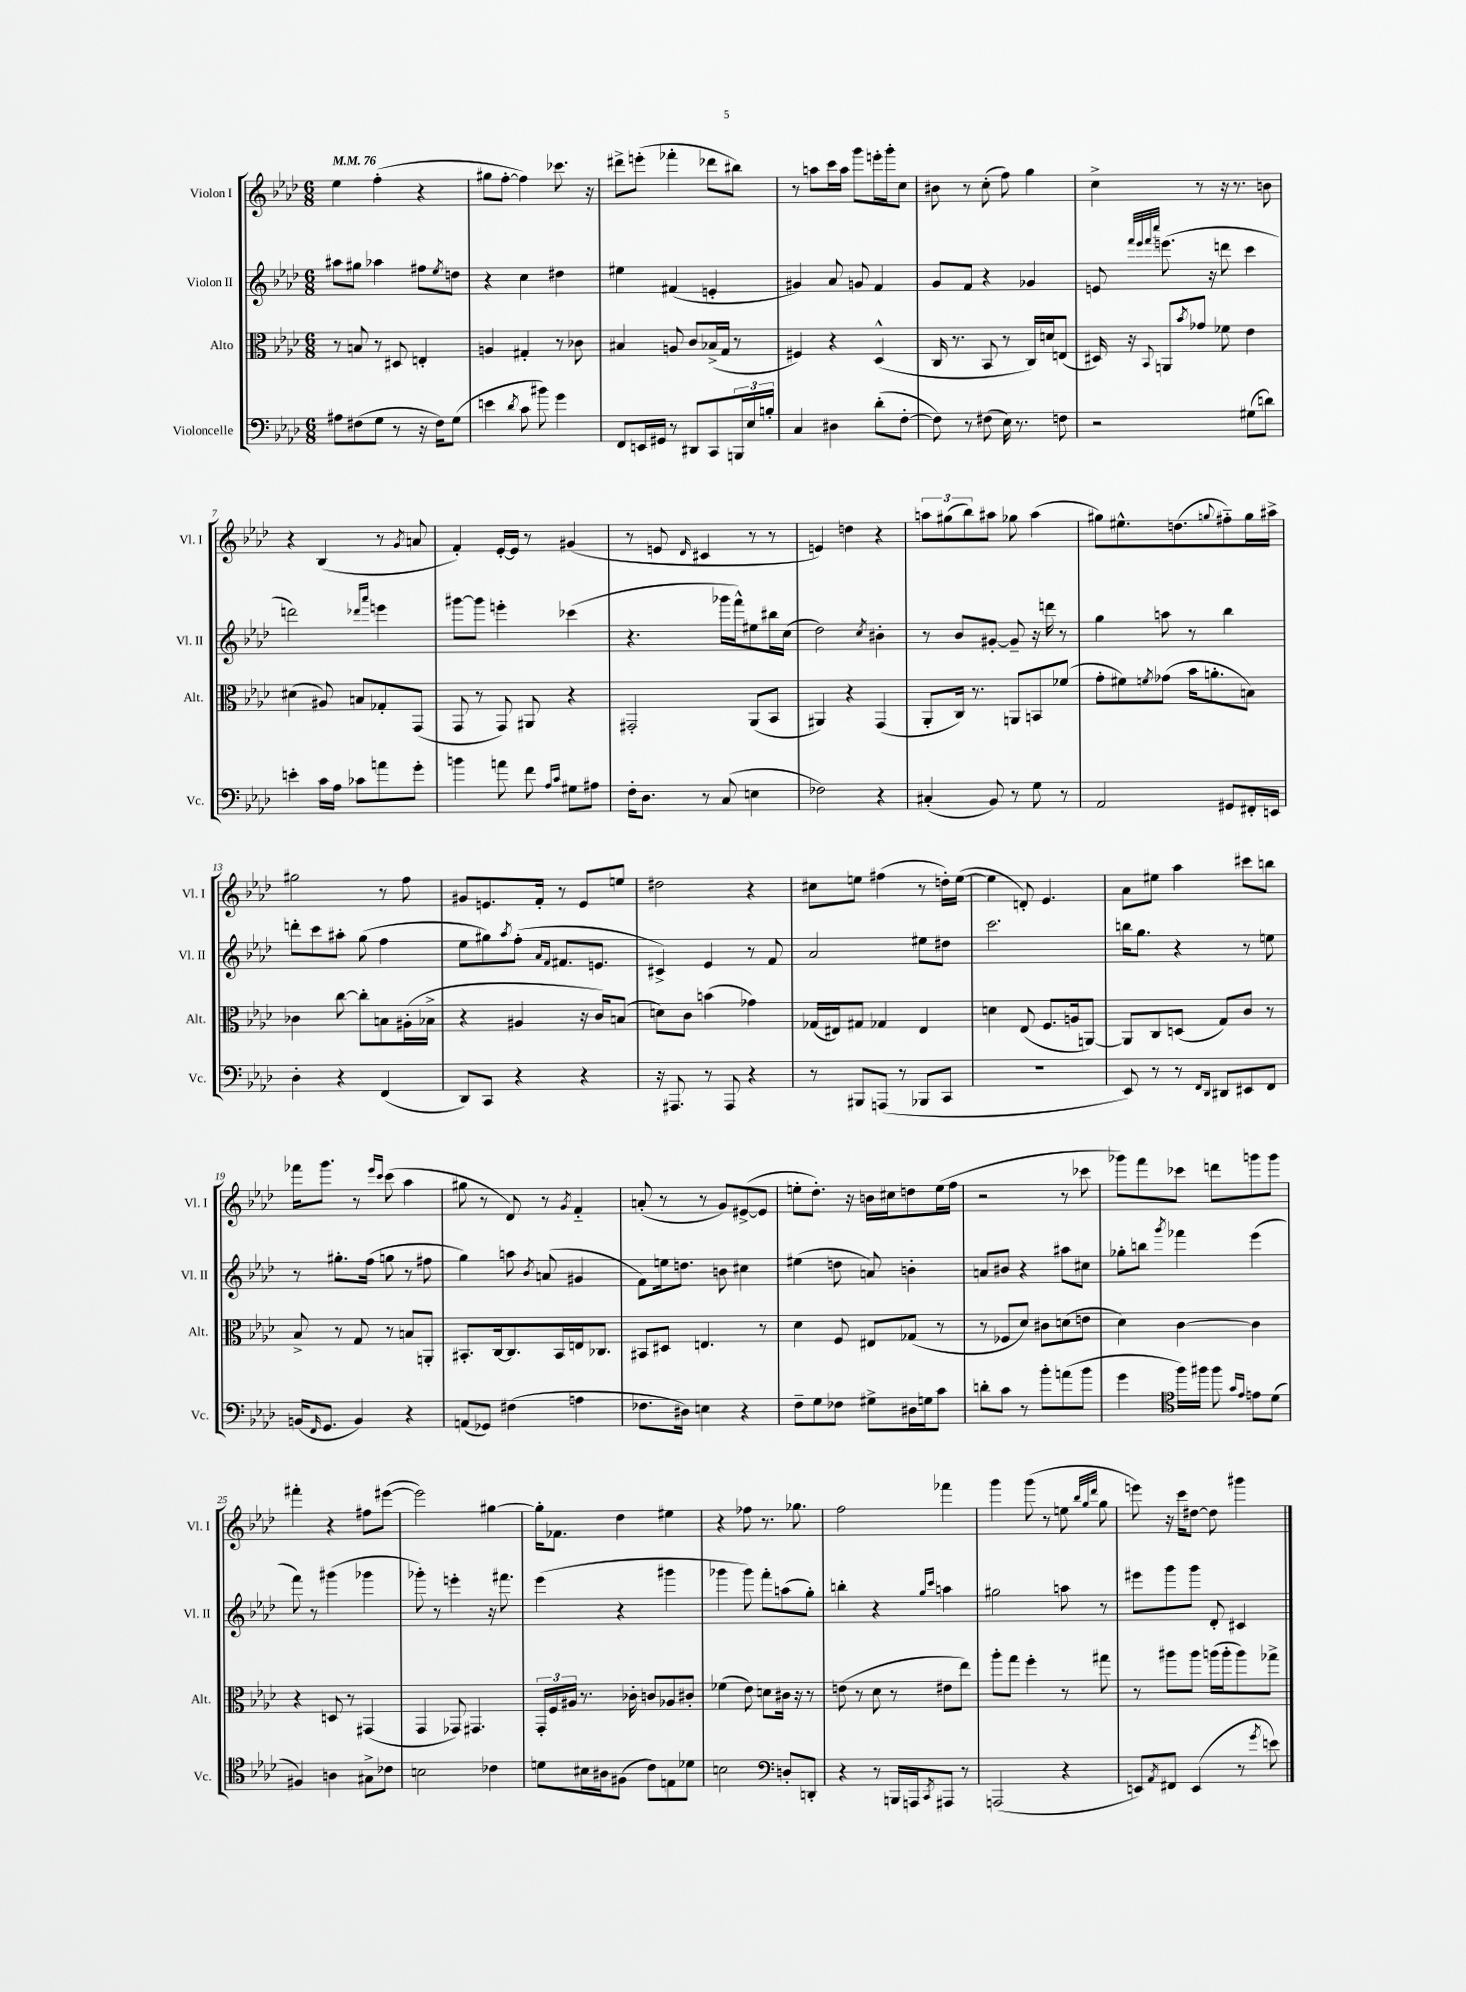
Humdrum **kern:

**kern	**kern	**kern	**kern
*part4	*part3	*part2	*part1
*staff4	*staff3	*staff2	*staff1
*I"Violoncelle	*I"Alto	*I"Violon II	*I"Violon I
*I'Vc.	*I'Alt.	*I'Vl. II	*I'Vl. I
*clefF4	*clefC3	*clefG2	*clefG2
*k[b-e-a-d-]	*k[b-e-a-d-]	*k[b-e-a-d-]	*k[b-e-a-d-]
*M6/8	*M6/8	*M6/8	*M6/8
*MM76	*MM76	*MM76	*MM76
=1	=1	=1	=1
8A#X\L	8r	8aa#X\L	4ee-\
(8F#X\	8Bn/	8gg#X\J	.
8G\J	8r	4aa-X\	(4ff'\
8r	8D#X/	.	.
16r	4En'/	8ff#X\L	4r
16F#\KL)	.	.	.
.	.	8qee-/	.
(8G\J	.	8ddn\J	.
=2	=2	=2	=2
4en\	4An/	4r	8gg#X\L
.	.	.	[8ff'\J
8qd-/	.	.	.
8c\	4G#X'/	4cc\	4ff\])
8b#X\)	.	.	.
4g\	8r	4dd#X\	8.ccc-X\
.	8c-X\	.	.
.	.	.	16r
=3	=3	=3	=3
8FF/L	4B#X/	4ee#X\	8ddd#X^\L
16EEn/L	.	.	(8eeen'\J
16GG#X/JJ	.	.	.
8r	8An/	(4f#X/	4fff-X'\
8DD#X/L	8c/L	.	.
8CC/	(16B-X^/L	4en'/	8ddd-X\L
.	16G/JJ	.	.
24BBBn/L	8r	.	8bb#X\J)
24E-/	.	.	.
24Bn'/JJ	.	.	.
=4	=4	=4	=4
4C/	4F#X/)	4g#X/)	8r
.	.	.	8aan\L
4D#X\	4r	8a-/	16ccc\L
.	.	.	16aa\JJ
.	.	8gn/	8ggg\L
(8d-'\L	(4D-^^/	4f/	16eeen'\L
.	.	.	16ggg'\J
[8F'\J	.	.	8cc\J
=5	=5	=5	=5
8F\])	16C/	8g/L	8b#X\
.	8.r	.	.
8r	.	8f/J	8r
(8F#X\	8BB-/	4r	(8cc'\
16E-\)	8r	.	8ff\)
8.r	.	.	.
.	16C/LL)	4g-X/	4gg\
.	16dn/J	.	.
8Fn\	(8En/J	.	.
=6	=6	=6	=6
2r	16D#X/)	8en/	4cc^\
.	16r	.	.
.	.	32qqfff/LLL	.
.	.	32qqeee-/	.
.	.	32qqfff/	.
.	8qqBB-/	32qqcccc/JJJ	.
.	8AAn/L	(8.eeen\	.
.	8qb-/	.	.
.	8g-X/J	.	8r
.	.	16r	.
.	8f-X\	8dddn\	16r
.	.	.	8.r
(8G#X\L	4e-\	4ccc\	.
8dn\J)	.	.	8bn\
!!LO:LB:g=z
=7	=7	=7	=7
4en'\	(4d#X\	2dddn\)	4r
16c\LL	8A#X/)	.	(4B-/
16A-\JJ	.	.	.
8c-X\L	8Bn/L	.	.
.	.	16qqddd-X/LL	.
.	.	16qqaaa-/JJ	.
8an\	8G-X'/	4eeen\	8r
.	.	.	8qg/
8g'\J	(8GG/J	.	8an/
=8	=8	=8	=8
4bn\	8GG/	[8ggg#X\L	4f'/)
.	8r	8ggg#\J]	.
8an\	8GG/)	4eeen'\	[16e-'/LL
.	.	.	16e-/JJ]
8f\	8AA#X/	.	8r
16qqA-/LL	.	.	.
16qqc/JJ	.	.	.
8G#X\L	4r	(4ccc-X\	(4g#X/
8A#X\J	.	.	.
=9	=9	=9	=9
16F'\KL	2GG#X'/	4.r	8r
8.D-\J	.	.	.
.	.	.	8en/
.	.	.	16qqd-/
8r	.	.	4c#X/
(8C/	.	16ggg-X\LL	.
.	.	16fff^^\J)	.
4En\	(8AA-/L	8ee#X\	8r
.	8BB-/J	16bb#X\L	8r
.	.	(16cc\JJ	.
=10	=10	=10	=10
2F-X\)	4AA#X/)	2dd-\)	4en/)
.	4r	.	4ddn\
.	.	8qcc/	.
4r	(4GG/	4b#X'\	4r
=11	=11	=11	=11
(4C#X'/	8AA-'/L	8r	12aan\L
.	.	.	(12gg#X\
.	16C/Jk)	8b-/L	.
.	.	.	12bb-\)
.	8.r	.	.
8BB-/)	.	[8g#X'/J	8aa#X\J
8r	8AAn/L	8g#~/]	8gg-X\
8G\	8BBn/	16r	(4aa#\
.	.	16dddn\	.
8r	(8f-X/J	8r	.
=12	=12	=12	=12
2AA-/	8g'\L	4gg\	8gg#X\L)
.	8f#X\)	.	8.ee#X^^\
.	8qfn/	.	.
.	(8g-X\J	8aan\	.
.	.	.	(8.ddn\
.	16b-\KL	8r	.
.	8.an'\	.	.
.	.	.	8qqggn/
8GG#X/L	.	4bb-\	8ff#X\)
16FF#X'/L	8Bn\J)	.	16gg\L
16EEn/JJ	.	.	16aa#X^\JJ
!!LO:LB:g=z
=13	=13	=13	=13
4D-'\	4c-X\	8dddn'\L	2gg#X\
.	.	8ccc\	.
4r	[8cc\	8aa#X'\J	.
.	8cc'\L]	(8gg\	.
(4FF/	8Bn\	4ff\	8r
.	(16A#X'\L	.	8ff\
.	16B-X^\JJ	.	.
=14	=14	=14	=14
8DD-/L)	4r	8ee-\L	8g#X/L
8CC/J	.	8gg#X\)	8.en/
.	.	8qaa-/	.
4r	4A#X/	(8ff'\J	.
.	.	.	16f'/Jk
.	.	16qqa-/LL	.
.	.	16qqf/JJ	.
.	.	8.f#X/L	8r
4r	16r	.	8e/L
.	16c/KL)	8.en/J	.
.	(8Bn/J	.	8een/J
=15	=15	=15	=15
16r	8dn\L)	4c#X^/)	2dd#X\
8.AAA#X/	.	.	.
.	8c\J	.	.
8r	(4bn\	4e-/	.
8AAA#/	.	.	.
4r	4g-X\)	8r	4r
.	.	8f/	.
=16	=16	=16	=16
8r	(16G-X/LL	2a-/	8cc#X\L
.	16E#X/J)	.	.
8BBB#X/L	8G#X/J	.	8een\J
(8AAAn/J	4G-X/	.	(4ff#X\
8r	.	.	.
8BBB-X/L	4E#/	8ee#X\L	8r
8CC/J	.	8dd#X\J	16ddn'\LL)
.	.	.	([16ee\JJ
=17	=17	=17	=17
2.r	4dn\	2.ccc\	4ee\]
.	(8E-/	.	8dn'/)
.	8.F/L	.	4.e-/
.	16An/k	.	.
.	[8AAn/J)	.	.
=18	=18	=18	=18
8EE-/)	8AA/L]	16bbn\KL	8a-\L
.	.	8.gg\J	.
8r	8C/	.	8ee#X\J
8r	(8Dn/J	4r	4aa-\
16qqFF/LL	.	.	.
16qqDD-/JJ	.	.	.
8DD#X/L	8G/L)	.	.
8EE#X/	8c/J	8r	8ccc#X\L
8FF/J	8r	8een\	8bbn\J
!!LO:LB:g=z
=19	=19	=19	=19
(16BBn/KL	8B-^/	8r	16fff-X\KL
16qqFF/	.	.	.
8.GG/J	.	.	8.ggg\J
.	8r	8.gg#X'\L	.
4BB/)	8G/	.	8r
.	.	(16ff\Jk	.
.	.	.	16qqeee-/LL
.	.	.	16qqccc/JJ
.	8r	8ggn\	(8ccc\
4r	8Bn/L	8r	4aa-\
.	8AAn'/J	8ff#X\	.
=20	=20	=20	=20
(8AAn/L	8.BB#X'/L	4gg\)	8gg#X\
8GG-X/J)	.	.	8r
.	[16C/k	.	.
(4F#X\	8.C/]	8aan\	8d-/)
.	.	8qb-/	.
.	.	(8an/	8r
.	16BB#/L	.	.
.	.	.	8qg/
4An\	16En/J	4g#X/	4f/
.	8.C-X/J	.	.
=21	=21	=21	=21
8.F-X\L	8BB#X/L	8f\L)	(8an'/
.	8D#X/J	16een\k	8r
16D#X\Jk)	.	8.ddn\J	.
4En\	4.En/	.	8r
.	.	8bn\	8g/L)
4r	.	4cc#X\	([8e#X^/
.	8r	.	8e#/J]
=22	=22	=22	=22
8F~\L	4d-\	(4ee#X\	8een'\L
8G\	.	.	8.dd-'\J)
8F-X\J	8F/	8ddn\	.
.	.	.	16r
8G#X^\L	8E#X/L	8an/)	16bn\LL
.	.	.	16cc#X\J
16D#X\L	(8G-X/J	4bn'\	8ddn\
16Gn\J	.	.	.
8c\J	8r	.	(16ee\L
.	.	.	16ff\JJ
=23	=23	=23	=23
8dn'\L	8r	8an/L	2r
8c\J	8F-X/L	8b#X/J	.
8r	8d-/J)	4r	.
8b-'\L	8c#X\L	.	.
(8an\	(8dn\	8aa#X\L	8r
8b-\J	8en\J	8cc#X\J	8ccc-X\
=24	=24	=24	=24
4g\	4d-\)	8gg-X'\L	8ggg-X\L)
.	.	8bbn\J	8fff\
*clefC4	*	*	*
.	.	8qggg/	.
16ff\LL)	[4c\	4fff-X\	8ccc-X\J
16ff#X\JJ	.	.	.
8ff#\	.	.	8dddn\L
16qqg/LL	.	.	.
16qqe-/JJ	.	.	.
8en\L	4c\]	(4eee-\	8gggn\
(8d-\J	.	.	8ggg\J
!!LO:LB:g=z
=25	=25	=25	=25
4F#X/)	4r	8fff\)	4fff#X'\
.	.	8r	.
4An\	8Dn/	(4ggg#X\	4r
.	8r	.	.
8G#X^\L	(4GG#X/	4ggg-X\	8ff#X\L
8c-X\J	.	.	([8eee#X\J
=26	=26	=26	=26
2Bn\	4GG/	8ggg-X'\)	2eee#\])
.	.	8r	.
.	8GG-X/)	4eeen'\	.
.	4.GG#X/	.	.
4c-X\	.	16r	[4gg#X\
.	.	8.fff#X\	.
=27	=27	=27	=27
8dn\L	24GG'/LL	(4eee-\	16gg#'\KL]
.	24F/	.	.
.	.	.	8.f-X\J
.	24A#X/JJ	.	.
16B#X\L	8.r	.	.
16A#X\J	.	.	.
(8F#X\J	.	4r	4dd-\
.	16c-X'\	.	.
8c\L)	8cn/L	.	.
8En\	8A-X/	4ggg#X\	4ee#X\
8d-X\J	8c#X'/J	.	.
=28	=28	=28	=28
2Bn\	(4f-X\	4ggg-X\	4r
.	8e-\)	8ggg-\)	8ff-X\
.	8dn\L	8fff'\L	8.r
*clefF4	*	*	*
8Dn'/L	16c#X\Jk	(8aan\	.
.	16r	.	8.gg-X\
8DDn'/J	8r	8gg'\J)	.
=29	=29	=29	=29
4r	(8en\	4bbn'\	2ff\
.	8r	.	.
8r	8d-\	4r	.
16BBBn/LL	8r	.	.
16AAAn/J	.	.	.
.	.	16qqgg/LL	.
8qCC/	.	16qqccc/JJ	.
8AAA#X/J	8e#X\L	4aan\	4fff-X\
8r	8ee-\J)	.	.
=30	=30	=30	=30
(2AAAn/	8aa-'\L	2gg#X\	4ggg\
.	8gg\J	.	.
.	4ff'\	.	(8ggg\
.	.	.	8r
4r	8r	8aan\	8een\
.	.	.	32qqbb-/LLL
.	.	.	32qqgg/
.	.	.	32qqddd-/JJJ
.	8gg#X\	8r	8gg\
=31	=31	=31	=31
8EEn/L)	8r	8eee#X\L	8eeen\)
8qAA-/	.	.	.
8FF#X/J	8aa#X\L	8ggg\	16r
.	.	.	16ccc\KL
(4EE/	8aa#\J	8ggg\J	[8dd#X\J
.	(16aan\LL	8d-'/	8dd#\]
.	16aa'\J	.	.
8r	8aa\)	4c#X/	4ggg#X\
8qg/	.	.	.
8en\)	8gg-X^\J	.	.
==	==	==	==
*-	*-	*-	*-
